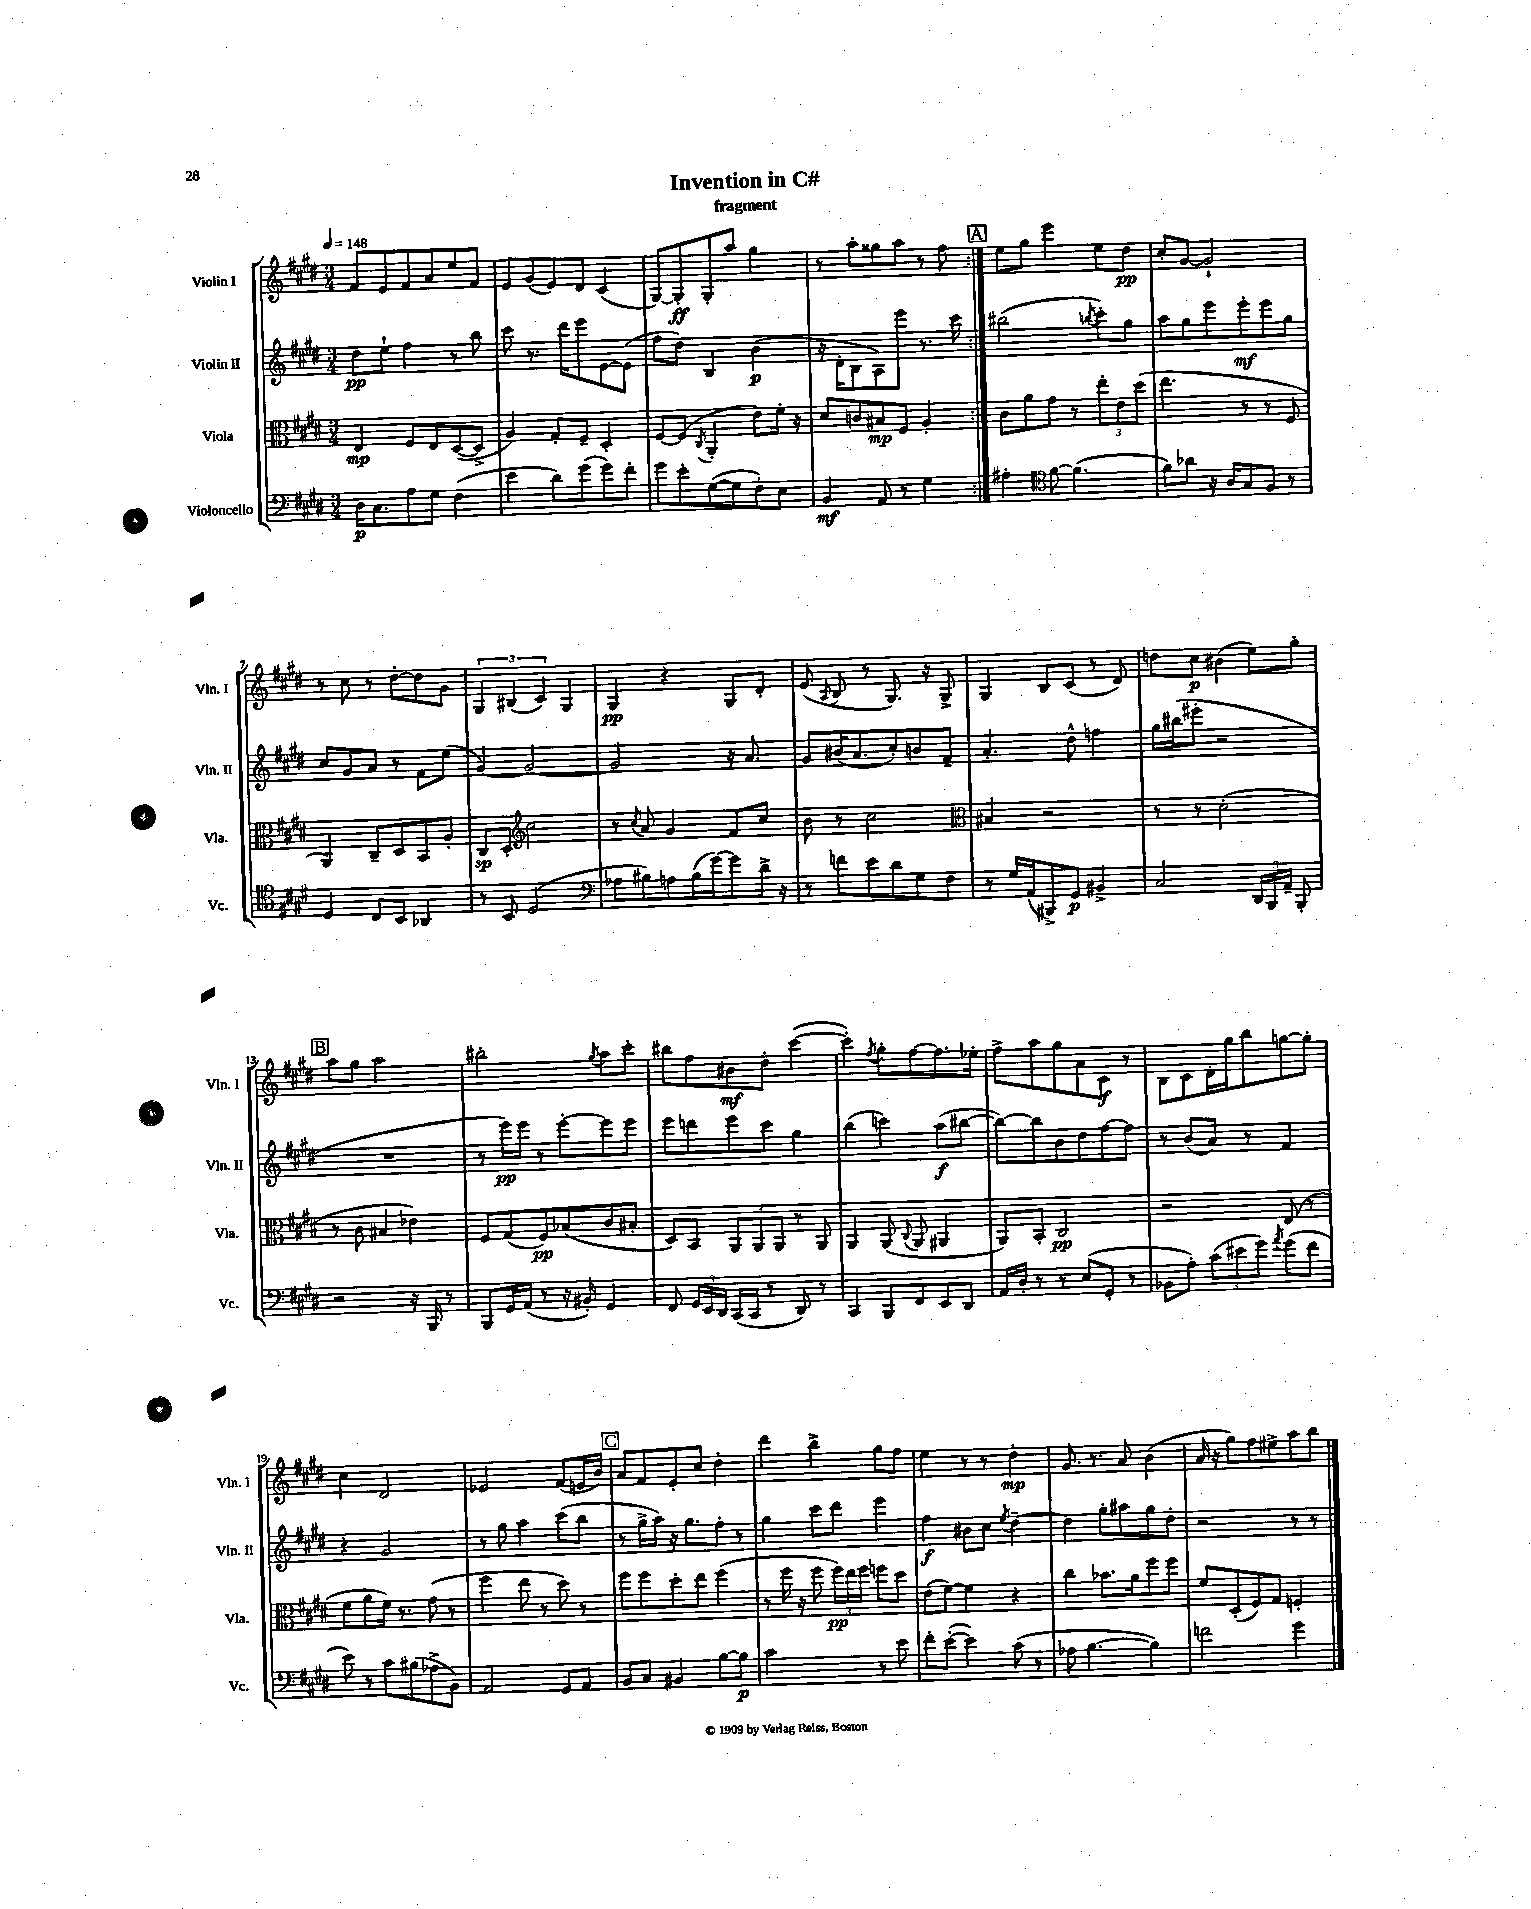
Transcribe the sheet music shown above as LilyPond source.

\header { title = "Invention in C#" subtitle = "fragment" }
<<
\new StaffGroup <<
\new Staff = "s0" \with { instrumentName = "Violin I" shortInstrumentName = "Vln. I" } {
    \clef treble \key e \major \numericTimeSignature \time 3/4 \tempo 4 = 148
    \autoBeamOff \repeat volta 2 { fis'8[ e'8 fis'8 a'8 e''8 fis'8] |
    e'8[ gis'8( e'8) dis'8] cis'4( |
    gis8[~) gis8-.\ff gis8-. a''8] gis''4 |
    r8 a''8[-. gisis''8 a''8] r8 fis''8 | }
    \mark \markup { \box "A" } e''8[ gis''8] e'''4 e''8[ dis''8]\pp |
    cis''8[-. gis'8]~ gis'2-! |
    r8 cis''8 r8 dis''8[~-. dis''8 gis'8] |
    \tuplet 3/2 { gis4 bis4( cis'4) } gis4 |
    gis4\pp r4 gis8[ dis'8]-. |
    e'8( \acciaccatura { a8 } b8 r8 gis8.) r16 gis8-> |
    gis4 b8[ cis'8]( r8 dis'8) |
    d''8[ cis''8]\p bis'4( e''8[) gis''8]-. |
    \mark \markup { \box "B" } a''8[ gis''8] a''2 |
    bis''2-. \acciaccatura { gis''8 } a''8[ cis'''8]-. |
    bis''8[ fis''8 bis'8\mf dis''8]-. cis'''4~( |
    cis'''4-.) \acciaccatura { fis''8 } gis''8[-. fis''8~ fis''8. ees''16]-. |
    fis''8[-> a''8 gis''8 a'8 cis'8]\f r8 |
    b8[ cis'8 dis'16-. gis''16 b''8 g''8~ g''8]-. |
    cis''4 dis'2 |
    ees'2 fis'8[( e'16 b'16]) |
    \mark \markup { \box "C" } a'8[ fis'8 e'8-. cis''8] dis''4-. |
    dis'''4 b''4-> gis''8[ fis''8] |
    e''4 r8 r8 dis''4-.\mp |
    gis'8. r8. a'8 b'4( |
    a'16 r16 gis''8[) fis''8 eis''8-> a''8 b''8] \bar "|." |
}
\new Staff = "s1" \with { instrumentName = "Violin II" shortInstrumentName = "Vln. II" } {
    \clef treble \key e \major \numericTimeSignature \time 3/4
    \autoBeamOff \repeat volta 2 { dis''8[\pp e''8]-! fis''4 r8 b''8 |
    cis'''8 r8. dis'''16[ e'''8 e'8~ e'8]( |
    fis''8[ dis''8]) b4 b'4\p( |
    r16 dis'16[-. b8 a8) e'''8] r8. cis'''16 | }
    \mark \markup { \box "A" } bis''2( \acciaccatura { b''8 } cis'''8[-.) gis''8] |
    a''8[ gis''8 e'''8 e'''8-.\mf e'''8 gis''8] |
    cis''8[ gis'8 a'8] r8 fis'8[ e''8]( |
    gis'4~) gis'2~ |
    gis'2 r16 a'8. |
    gis'8[ bis'16( a'8. cis''8-.) b'8 fis'8]-- |
    a'4.-. dis''8-^ f''4 |
    gis''16[ bis''16( eis'''8]-. r2 |
    \mark \markup { \box "B" } R2. |
    r8 e'''16[\pp) e'''16] r8 e'''8[~-. e'''8 e'''8] |
    e'''8[ d'''8 e'''8 cis'''8] gis''4 |
    b''4( c'''4) a''8[\f( bis''8]~ |
    bis''8[~) bis''8 b'8 dis''8 fis''8~ fis''8] |
    r8 b'8[( a'8]) r8 fis'4 |
    r4 gis'2 |
    r8 gis''8 a''4 cis'''8[( b''8] |
    \mark \markup { \box "C" } r8 gis''16[-> a''16]) r16 gis''8.[ fis''8]-. r8 |
    gis''4 cis'''8[ dis'''8] e'''4 |
    fis''4\f bis'8[ cis''8] \acciaccatura { e''8 } dis''4~-- |
    dis''4 gis''8[-. ais''8 gis''8 dis''8]-. |
    r2 r8 r8 \bar "|." |
}
\new Staff = "s2" \with { instrumentName = "Viola" shortInstrumentName = "Vla." } {
    \clef alto \key e \major \numericTimeSignature \time 3/4
    \autoBeamOff \repeat volta 2 { e4\mp fis8[ e8 dis8~( dis8]-> |
    a4) gis8[-. fis8]-- dis4-. |
    fis8[~ fis8]( \acciaccatura { cis8 } a,4-. e'8[) fis'16]-. r16 |
    dis'8[ c'8 bis8\mp fis8] a4-. | }
    \mark \markup { \box "A" } cis'8[ a'8 gis'8] r8 \tuplet 3/2 { e''8[-. e'8 dis''8]( } |
    e''4. r8 r8 fis8 |
    a,4) cis8[-- dis8 b,8 a8]-. |
    cis8[\sp dis8]-. \clef treble cis''2 |
    r8 \acciaccatura { cis''8 } a'8 gis'4 fis'8[ cis''8] |
    b'8 r8 cis''2 |
    \clef alto bis4 r2 |
    r8 r8 dis'2-.( |
    \mark \markup { \box "B" } r8 cis'8 bis4 ees'4) |
    fis8[ gis8( fis8\pp) bes8( cis'8 bis8]-. |
    dis8[) b,8] \tuplet 3/2 { a,8[ a,8 a,8] } r8 a,8 |
    a,4 a,8( \appoggiatura { cis8 } a,8 ais,4 |
    a,8[) b,8]-. cis2\pp |
    r2 e8( r8 |
    fis'8[ a'8 fis'16]) r8. gis'8( r8 |
    fis''4 e''8 r8 dis''8) r8 |
    \mark \markup { \box "C" } fis''8[ fis''8 dis''8-. e''8] fis''4( |
    r8 fis''16 r16 fis''8 \tuplet 3/2 { fis''16[\pp) e''16 fis''16] } f''8[ dis''8] |
    e'8[( fis'8]~) fis'4 r4 |
    cis''4 bes'8.[ a'16 fis''8 fis''8] |
    fis'8[ dis8-.( fis8) gis8] f4-. \bar "|." |
}
\new Staff = "s3" \with { instrumentName = "Violoncello" shortInstrumentName = "Vc." } {
    \clef bass \key e \major \numericTimeSignature \time 3/4
    \autoBeamOff \repeat volta 2 { dis16[\p cis8. a8 gis8] fis4( |
    e'4 dis'8[) gis'8( gis'8) fis'8]-. |
    gis'8[ e'8-. gis8~( gis8 fis8-.) e8] |
    b,4\mf a,8 r8 gis4 | }
    \mark \markup { \box "A" } ais4-. \clef tenor fis'8~ fis'4.( |
    fis'8[) aes'8] r16 a16[ gis8 fis8] r8 |
    dis4 cis8[ b,8] aes,4 |
    r8 b,8 dis2( |
    \clef bass aes8[ bis8) a8 bis16( gis'16~) gis'8 dis'16]-> r16 |
    r8 f'8[ e'8 dis'8 gis8 fis8] |
    r8 gis16[ a,16( bis,,8->) gis,8]\p bis,4-> |
    cis2 \tuplet 3/2 { dis,16[ b,,16 a,16]-- } b,,8-. |
    \mark \markup { \box "B" } r2 r16 b,,16 r8 |
    b,,8[ gis,16 a,16]( r8 r16 bis,16-.) gis,4 |
    fis,8 \tuplet 3/2 { gis,16[ e,16 dis,16] } cis,16[( cis,16] r8 dis,8) r8 |
    cis,4 b,,8[ fis,8 e,8 dis,8] |
    a,16[ dis16]-. r8 r8 e8[( gis,8]-. r8 |
    bes,8[ a8]-.) \tuplet 3/2 { cis'8[( eis'8 gis'8]) } \acciaccatura { a'8 } gis'8[( fis'8] |
    e'8) r8 cis'8[ bis8( aes8-> b,8]) |
    a,2 gis,8[ a,8] |
    \mark \markup { \box "C" } b,8[ cis8] bis,4 b8[~ b8]\p |
    cis'2 r8 e'8 |
    fis'8[-. e'8]~-.( e'4) cis'8( r8 |
    aes8 b4.~ b4) |
    f'2 gis'4 \bar "|." |
}
>>
>>
